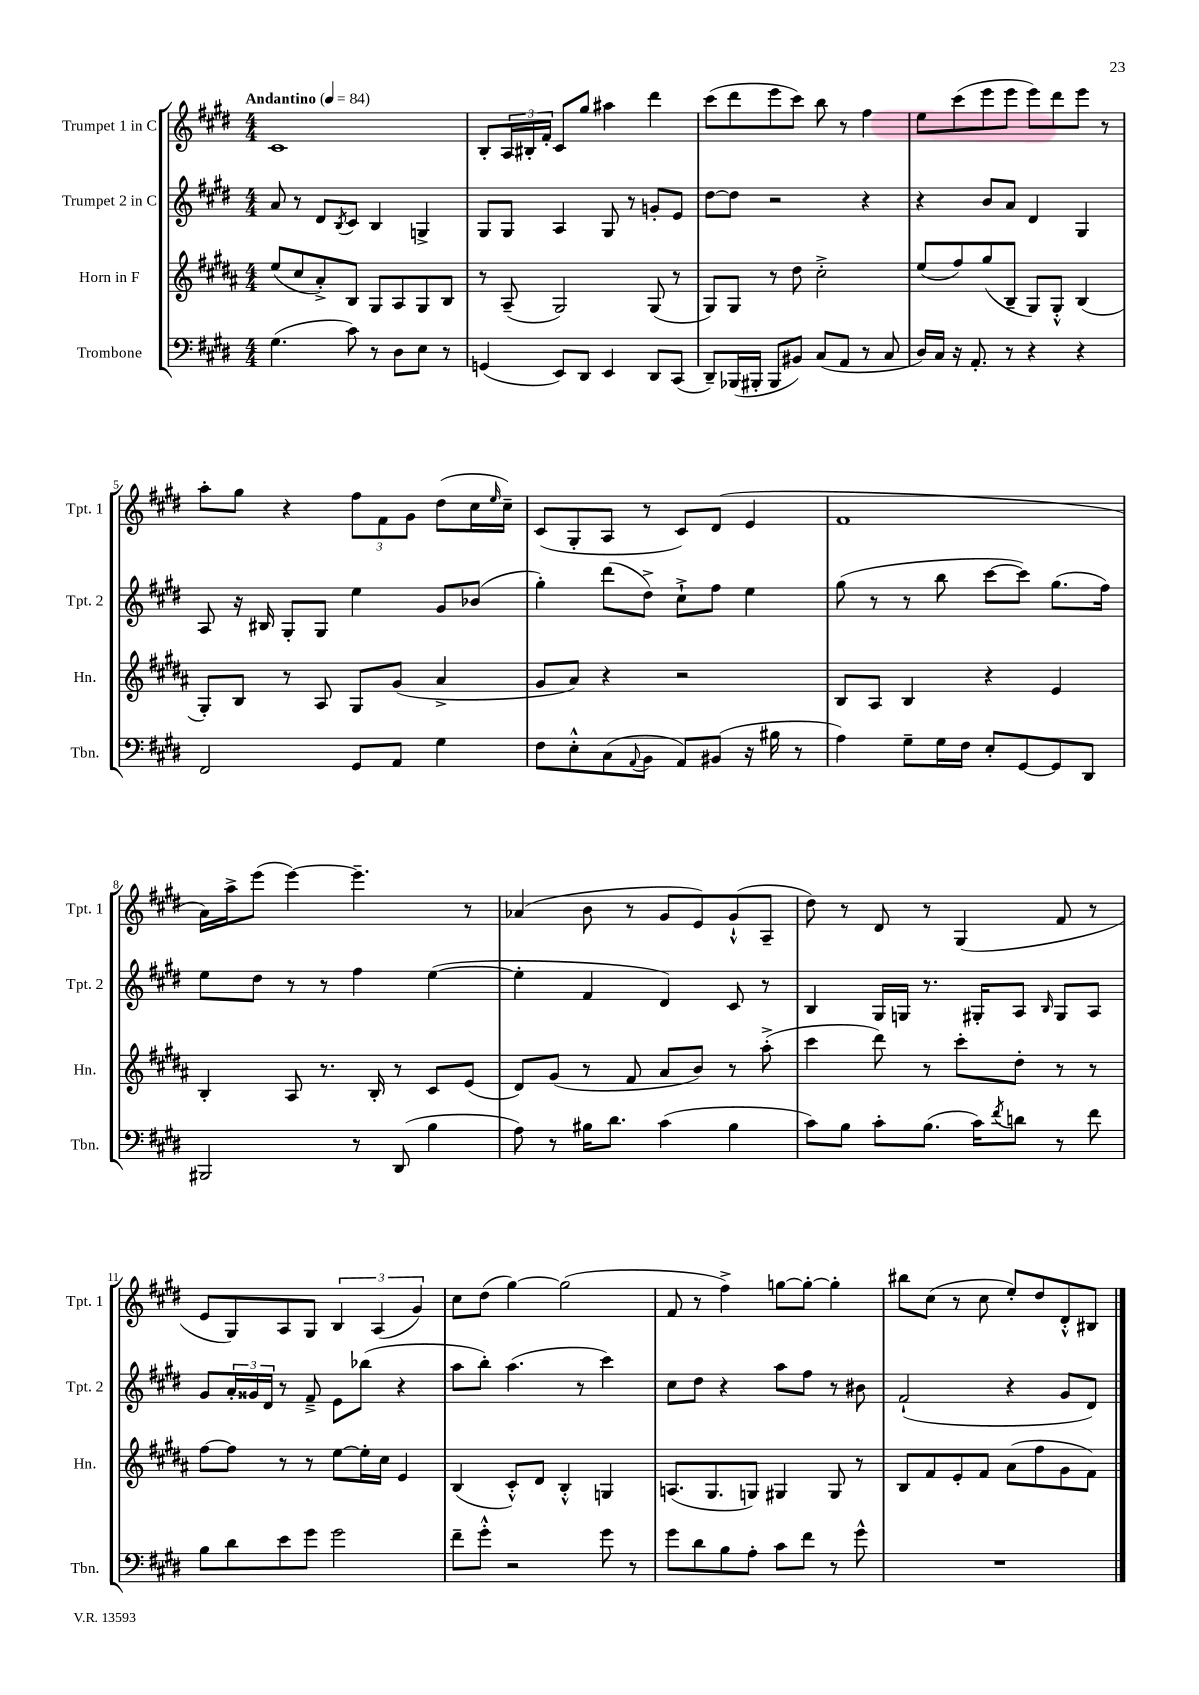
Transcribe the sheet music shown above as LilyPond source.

<<
\new StaffGroup <<
\new Staff = "s0" \with { instrumentName = "Trumpet 1 in C" shortInstrumentName = "Tpt. 1" } {
    \clef treble \key e \major \numericTimeSignature \time 4/4 \tempo "Andantino" 4 = 84
    cis'1 |
    b8-. \tuplet 3/2 { a16 bis16-. fis'16-. } cis'8 gis''8 ais''4 dis'''4 |
    cis'''8( dis'''8 e'''8 cis'''8) b''8 r8 fis''4 |
    e''8 cis'''8( e'''8 e'''8 e'''8) dis'''8 e'''8 r8 |
    a''8-. gis''8 r4 \tuplet 3/2 { fis''8 fis'8 gis'8 } dis''8( cis''16 \grace { e''16 } cis''16--) |
    cis'8( gis8-. a8 r8 cis'8) dis'8( e'4 |
    fis'1 |
    a'16) a''16-> e'''8( e'''4~) e'''4.-- r8 |
    aes'4( b'8 r8 gis'8 e'8) gis'8-!-^( a8-- |
    dis''8) r8 dis'8 r8 gis4( fis'8 r8 |
    e'8 gis8) a8 gis8 \tuplet 3/2 { b4 a4( gis'4) } |
    cis''8 dis''8( gis''4~) gis''2( |
    fis'8 r8 fis''4->) g''8~ g''8~-. g''4-. |
    bis''8 cis''8( r8 cis''8 e''8-.) dis''8 dis'8-.-^ bis8 \bar "|." |
}
\new Staff = "s1" \with { instrumentName = "Trumpet 2 in C" shortInstrumentName = "Tpt. 2" } {
    \clef treble \key e \major \numericTimeSignature \time 4/4
    a'8 r8 dis'8 \acciaccatura { b8 } cis'8 b4 g4-> |
    gis8 gis8 a4 gis8 r8 g'8-. e'8 |
    dis''8~ dis''8 r2 r4 |
    r4 b'8 a'8 dis'4 gis4 |
    a8 r16 bis16 gis8-. gis8 e''4 gis'8 bes'8( |
    gis''4-.) dis'''8( dis''8->) cis''8-!-> fis''8 e''4 |
    gis''8( r8 r8 b''8 cis'''8~ cis'''8) gis''8.( fis''16) |
    e''8 dis''8 r8 r8 fis''4 e''4~( |
    e''4-. fis'4 dis'4) cis'8 r8 |
    b4 gis16 g16 r8. gis16-. a8 \grace { b16 } gis8 a8 |
    gis'8 \tuplet 3/2 { a'16-. gisis'16 dis'16 } r8 fis'8---> e'8 bes''8( r4 |
    a''8 b''8-.) a''4.( r8 cis'''4) |
    cis''8 dis''8 r4 a''8 fis''8 r8 bis'8 |
    fis'2-!( r4 gis'8 dis'8) \bar "|." |
}
\new Staff = "s2" \with { instrumentName = "Horn in F" shortInstrumentName = "Hn." } {
    \clef treble \key b \major \numericTimeSignature \time 4/4
    e''8( cis''8 ais'8-.->) b8 gis8 ais8 gis8 b8 |
    r8 ais8--( gis2) gis8( r8 |
    gis8) gis8 r8 dis''8 cis''2-.-> |
    e''8( fis''8) gis''8( b8-- gis8) gis8-.-^ b4( |
    gis8-.) b8 r8 ais8 gis8 gis'8( ais'4-> |
    gis'8 ais'8) r4 r2 |
    b8 ais8 b4 r4 e'4 |
    b4-. ais8 r8. b16-. r8 cis'8 e'8( |
    dis'8) gis'8( r8 fis'8 ais'8 b'8) r8 ais''8-.->( |
    cis'''4 dis'''8) r8 cis'''8-. dis''8-. r8 r8 |
    fis''8~ fis''8 r8 r8 e''8~ e''16-. cis''16 e'4 |
    b4( cis'8-.-^) dis'8 b4-.-^ g4 |
    a8.( gis8. g8) gis4 gis8 r8 |
    b8 fis'8 e'8-. fis'8 ais'8( fis''8 gis'8 fis'8) \bar "|." |
}
\new Staff = "s3" \with { instrumentName = "Trombone" shortInstrumentName = "Tbn." } {
    \clef bass \key e \major \numericTimeSignature \time 4/4
    gis4.( cis'8) r8 dis8 e8 r8 |
    g,4( e,8) dis,8 e,4 dis,8 cis,8( |
    dis,8--) bes,,16( bis,,16-. bis,,8 bis,8) cis8( a,8 r8 cis8 |
    dis16) cis16 r16 a,8.-. r8 r4 r4 |
    fis,2 gis,8 a,8 gis4 |
    fis8 e8-.-^ cis8( \appoggiatura { a,8 } b,8 a,8) bis,8( r16 bis16 r8 |
    a4) gis8-- gis16 fis16 e8-. gis,8~ gis,8 dis,8 |
    bis,,2 r8 dis,8( b4 |
    a8) r8 bis16 dis'8. cis'4( bis4 |
    cis'8) b8 cis'8-. b8.( cis'16) \acciaccatura { fis'8 } d'8 r8 fis'8 |
    b8 dis'8 e'8 gis'8 gis'2 |
    fis'8-- gis'8-.-^ r2 gis'8 r8 |
    gis'8 dis'8 b8 a8-. cis'8 fis'8 r8 gis'8-^ |
    R1 \bar "|." |
}
>>
>>
